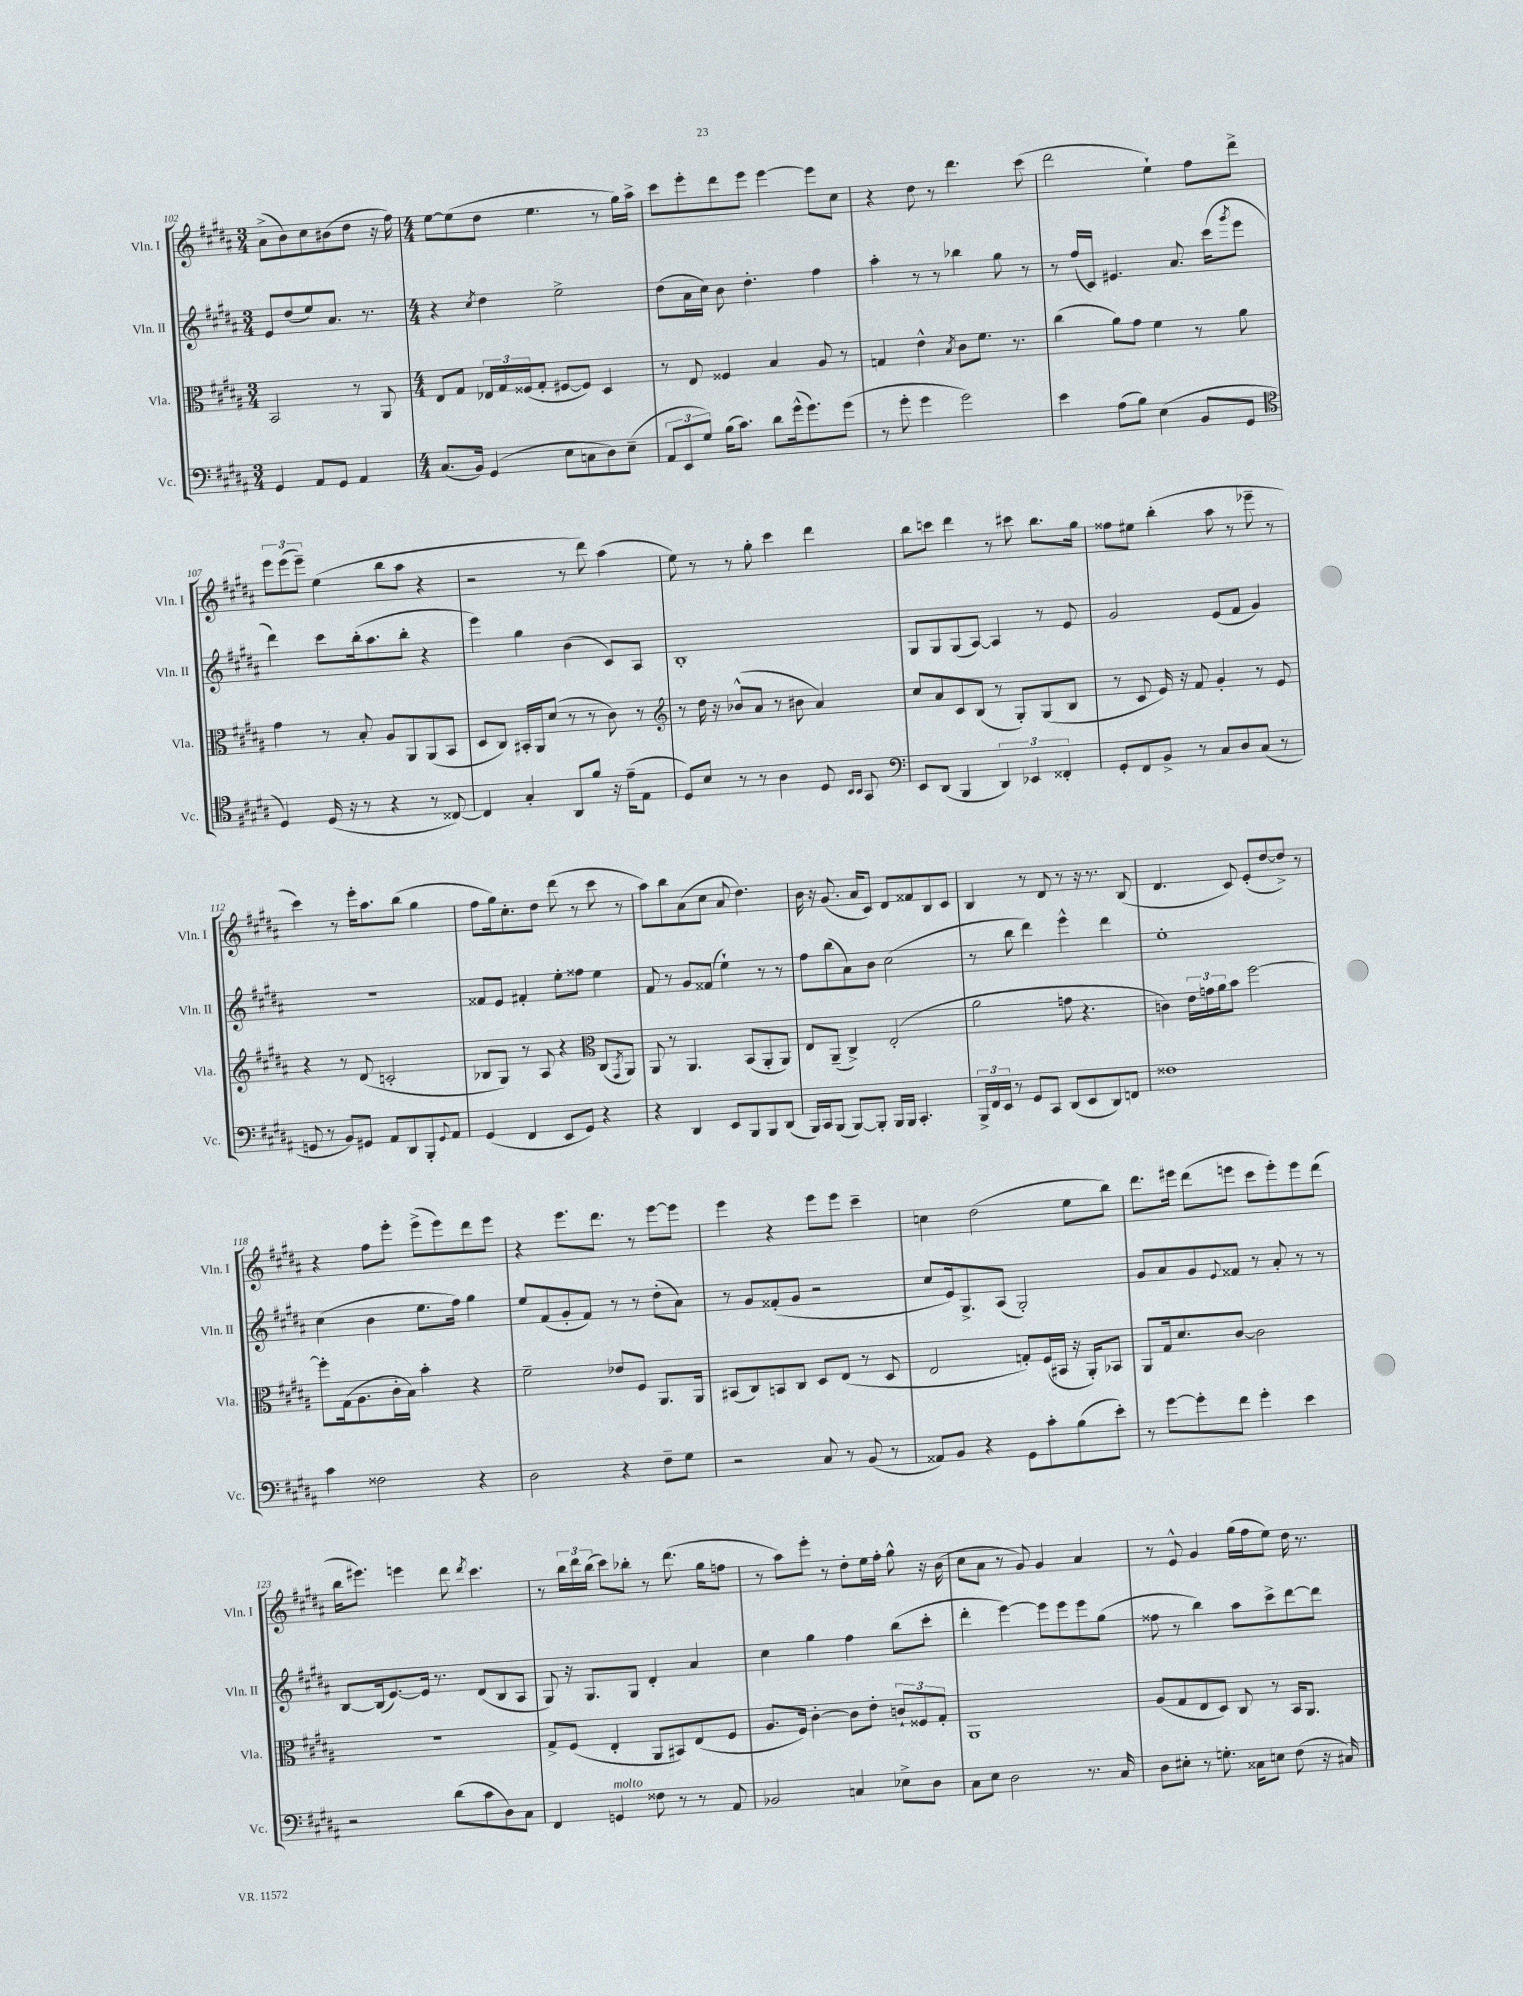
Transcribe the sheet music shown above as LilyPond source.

<<
\new StaffGroup <<
\new Staff = "s0" \with { instrumentName = "Vln. I" shortInstrumentName = "Vln. I" } {
    \clef treble \key b \major \numericTimeSignature \time 3/4
    ais'8->( b'8) cis''8 bis'8( dis''8 r16 fis''16) |
    \numericTimeSignature \time 4/4 e''8~ e''8( dis''8 e''4. r8 gis''16) ais''16-> |
    cis'''8 e'''8-. dis'''8 e'''8 e'''4~ e'''8 cis''8 |
    r4 dis''8 r8 dis'''4. cis'''8( |
    dis'''2 e''4-!) fis''8 dis'''8-> |
    \tuplet 3/2 { e'''8 e'''8( e'''8--) } e''4( b''8 ais''8 r4 |
    r2 r8 dis'''8) ais''4( |
    e''8) r8 r8 gis''8-. cis'''4 dis'''4 |
    b''8 c'''8 dis'''4 r8 cis'''8 b''8. gis''16 |
    fisis''8 eis''8 b''4-.( ais''8 r8 ees'''8-- r8 |
    cis'''4) r8 e'''16-. ais''8. b''8( gis''4 |
    fis''8 gis''16) cis''8.-. dis''8 dis'''8( r8 cis'''8 r8 |
    ais''8) b''8 ais'8( cis''8 ais'8 dis''4.) |
    b'16 r16 gis'8.( ais'16 cis'8) dis'8 fisis'8 b8 cis'8 |
    b4 r8 dis'8 r8 r16 r8. b8( |
    dis'4. cis'8) e'8-.( dis''8~ dis''8->) r8 |
    r4 fis''8 e'''8-. e'''8->( e'''8) dis'''8 e'''8 |
    r4 e'''8. dis'''8. r8 e'''8~ e'''8 |
    e'''4 r4 e'''8 e'''8 cis'''4-- |
    c''4 dis''2( e''8 b''8) |
    dis'''8. eis'''16 dis'''8( e'''8 cis'''8 e'''8-.) e'''8 dis'''8( |
    b''16 eis'''8.) e'''4 dis'''8 \acciaccatura { dis'''8 } cis'''4. |
    r8 \tuplet 3/2 { b''16 dis'''16 b''16( } cis'''8) bes''8-. r8 dis'''8.( gis''16 f''8 |
    r8 ais''8) e'''8-. r8 dis''8-. e''16 fis''16-. gis''8-^ r16 b'16( |
    cis''8 ais'8 r8 gis'8) gis'4 ais'4 |
    r8 e'8-^ gis'4 gis''16( fis''16 e''8) dis''16 r8. \bar "|." |
}
\new Staff = "s1" \with { instrumentName = "Vln. II" shortInstrumentName = "Vln. II" } {
    \clef treble \key b \major \numericTimeSignature \time 3/4
    e'8 dis''8( e''8) ais'8. r8. |
    \numericTimeSignature \time 4/4 r4 \acciaccatura { cis''8 } dis''4 e''2-> |
    dis''8( ais'16 cis''16) b'8 dis''4.-. fis''4 |
    ais''4-. r8 r8 bes''4 gis''8 r8 |
    r8 fis''16( cis'16) eis'4. ais'8. cis'''16( \acciaccatura { gis'''8 } e'''8 |
    dis'''4) cis'''8 b''16-.( ais''8. b''8-. r4 |
    e'''4) gis''4 b'4( cis'8) ais8 |
    b1-. |
    gis8 gis8 gis8( ais8~) ais4 r8 e'8 |
    gis'2 e'8( fis'8 gis'4) |
    R1 |
    fisis'8 e'8 fis'4-. e''8-. fisis''8 e''4 |
    fis'8 r8 gis'8 fisis'8( e''4-!) r8 r8 |
    fis''8 b''8( ais'8) b'8 cis''2( |
    r8 b''8 dis'''4) e'''4-^ dis'''4 |
    e''1-. |
    cis''4( b'4 e''8. fis''16) gis''4 |
    e''8 fis'8( gis'8-. fis'8) r8 r8 dis''8-.( ais'8) |
    r8 gis'8 fisis'8-.( gis'8 r2 |
    cis''8 e'16) gis8.-> ais8( gis2-.) |
    gis'8 ais'8 gis'8 \appoggiatura { e'8 } fisis'8 r8 ais'8-. r8 r8 |
    b8~ b16( e'8.~) e'16 r8. dis'8( b8 ais8 |
    gis8) r16 gis8. gis8 dis'4-. ais'4 |
    cis''4 gis''4 fis''4 b''8( cis'''8-. |
    dis'''4-. e'''4~) e'''8 e'''8 e'''8 gis''8( |
    fisis''8 r8 b''4) ais''8 cis'''8-> dis'''8~ dis'''8 \bar "|." |
}
\new Staff = "s2" \with { instrumentName = "Vla." shortInstrumentName = "Vla." } {
    \clef alto \key b \major \numericTimeSignature \time 3/4
    b,2 r8 ais,8 |
    \numericTimeSignature \time 4/4 e8 gis8 \tuplet 3/2 { ees16 gis16 fisis16( } gis8-. fis8~ fis8) dis4 |
    r8 e8 fisis4 b4 ais8 r8 |
    g4 e'4-^ \acciaccatura { b8 } cis'8 fis'8. r8. |
    cis''4( ais'8) gis'8 fis'4 r8 ais'8 |
    gis'4 r8 b8-. ais8 ais,8 ais,8( b,8 |
    dis8 cis8) bis,16-. ais,16 dis'8( r8 r8 cis'8) r8 |
    \clef treble r8 dis''16 r16 bes'8-^( ais'8 r8 bis'8 ais'4) |
    cis''8 ais'8 cis'8 b8( r8 gis8-.) gis8( b8 |
    r8 cis'8 e'16) r16 fis'8 gis'4-. r8 e'8 |
    r4 r8 dis'8( c'2-. |
    bes8 gis8) r8 ais8 r4 \clef alto cis8( \acciaccatura { gis,8 } ais,8) |
    ais,8 r8 ais,4. b,8( ais,8-. ais,8) |
    e8 ais,8--( cis4->) e2-.( |
    ais'2 g'8 r4. |
    c'4) \tuplet 3/2 { e'16 g'16 ais'16 } b'8 fis''2~ |
    fis''8-. gis16( ais8. cis'16-. b16) b'4-. r4 |
    fis'2-- ees'8 fis8 ais,8. ais,16 |
    bis,8( cis8) b,8 cis8 dis8 e8( r8 dis8 |
    e2 g8-.) fis16( bis,16 r16 ais,16-.) bes,8 |
    ais,8 gis16 dis'8. cis'8~ cis'2 |
    r1 |
    gis8-> fis8( e4-. ais,8 bis,8) e8( fis8 |
    ais8. fis16) cis'4~-. cis'8 e'8-. \tuplet 3/2 { c'8-! fisis8 gis8-. } |
    ais,1 |
    ais8( gis8 e8 dis8) cis8 r8 b,16 ais,8. \bar "|." |
}
\new Staff = "s3" \with { instrumentName = "Vc." shortInstrumentName = "Vc." } {
    \clef bass \key b \major \numericTimeSignature \time 3/4
    gis,4 ais,8 gis,8 ais,4 |
    \numericTimeSignature \time 4/4 cis8.( b,16) gis,4( e8 c8 dis8) e8--( |
    \tuplet 3/2 { ais,8 e,8 gis8) } b16( cis'8.) dis'8 gis'16-^( gis'8.) gis'8( |
    r8 gis'8-. gis'4 gis'2) |
    e'4 ais8( b8) e4( b,8 gis,8 |
    \clef tenor dis4) dis16( r16 r8 r4 r8 cisis8~) |
    cisis4 gis4-. ais,8 fis'8 r16 e'16--( e8 |
    dis8) b8 r8 r8 ais4 dis8 \grace { b,16 b,16 } gis,8 |
    \clef bass e,8 dis,8( b,,4 \tuplet 3/2 { dis,4) ees,4 fisis,4-. } |
    gis,8-. fis,8 b,8-> r8 cis8 dis8 cis8( r8 |
    g,8 r8 b,8) gis,8 ais,8 dis,8 b,,8-. \appoggiatura { gis,8 } ais,8 |
    gis,4( fis,4 e,8 gis,8) r4 |
    r4 dis,4 e,8 b,,8 b,,8 dis,8( |
    b,,16) cis,16 b,,8( b,,8~) b,,8-. b,,16 b,,16 cis,4.-. |
    \tuplet 3/2 { b,,16-> fis,16 e,16 } r8 gis,8 cis,8 dis,8( e,8 dis,8) f,8 |
    fisis1 |
    cis'4 fisis2 r4 |
    dis2 r4 fis8-- gis8 |
    r2 cis8 r8 b,8( r8 |
    aisis,8) b,8 r4 gis,8 cis'8-. b8( e'8-.) |
    r8 gis'8~ gis'8-. fis'8 gis'4-. e'4 |
    r2 dis'8( cis'8 dis8) cis8 |
    fis,4 g,4^\markup { \italic "molto" } fisis8 r8 r8 ais,8 |
    bes,2 c4 ees8-> dis8 |
    cis8 e8 dis2 r8. cis16 |
    dis8 eis8-. r8 g8.-. cisis16 e8 fis8( r16 cis16) \bar "|." |
}
>>
>>
\layout { \context { \Score currentBarNumber = #102 } }
